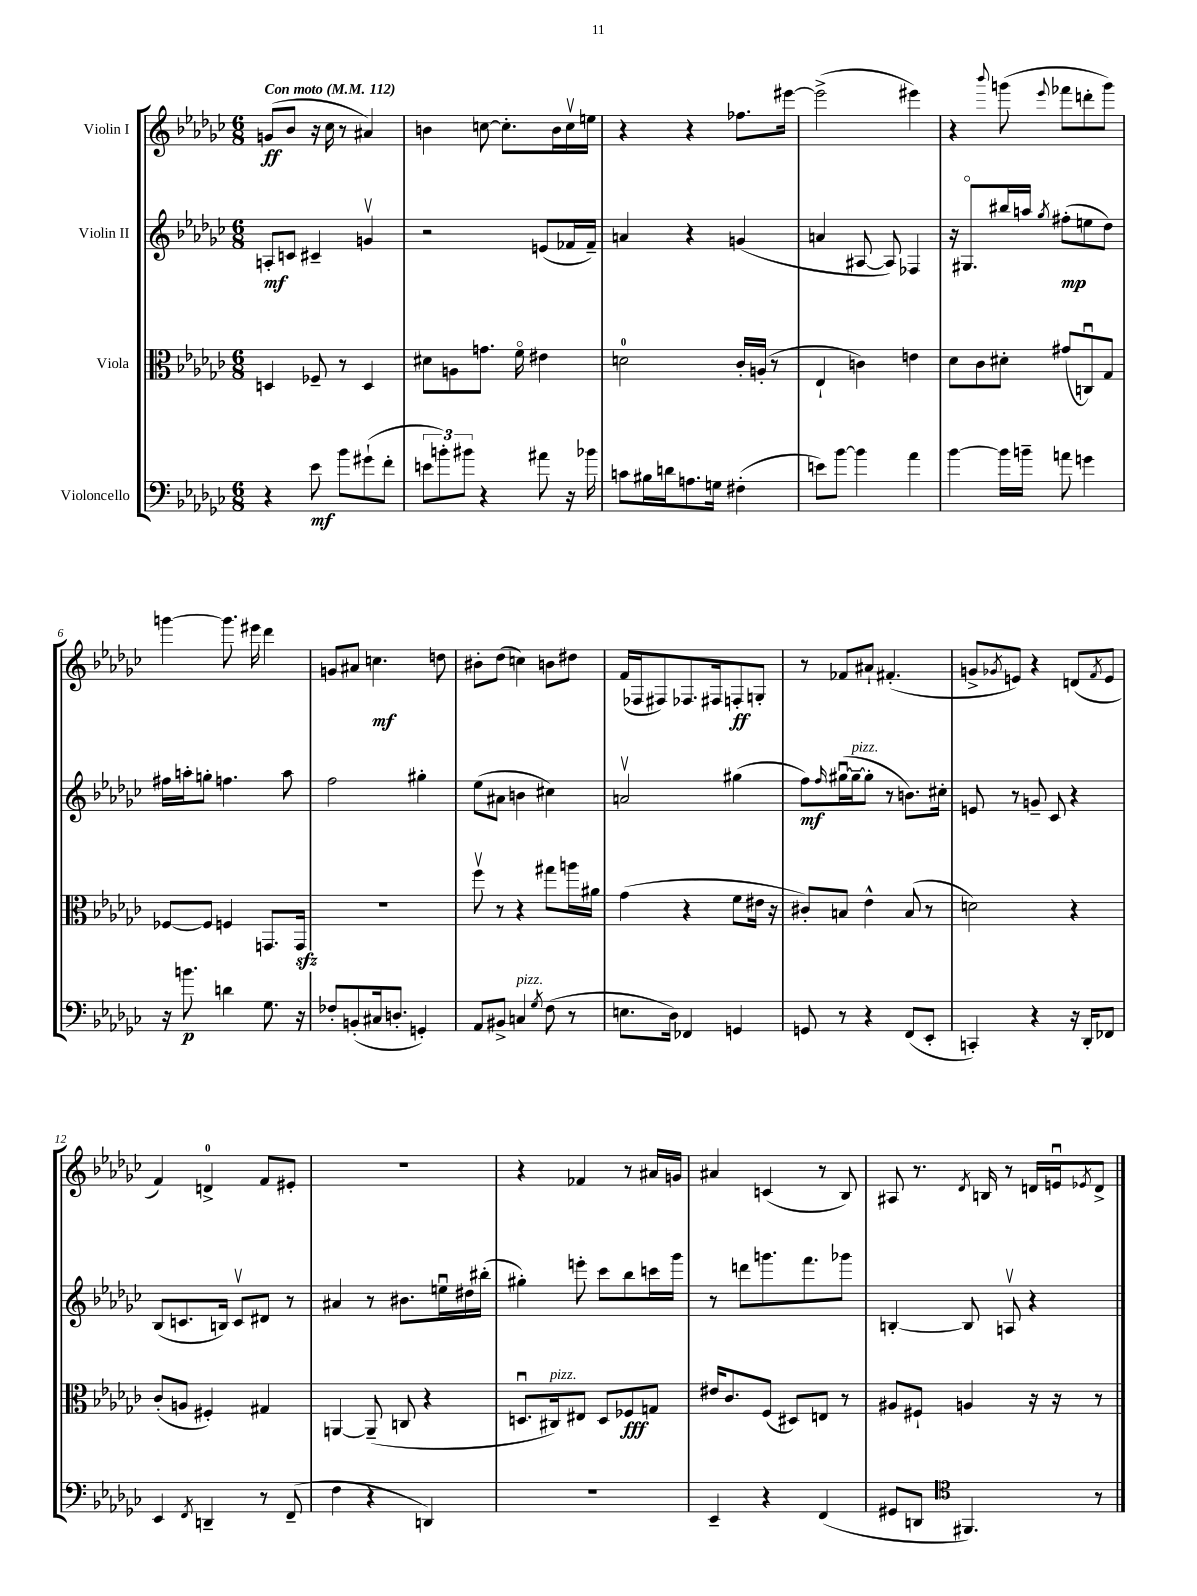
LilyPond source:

<<
\new StaffGroup <<
\new Staff = "s0" \with { instrumentName = "Violin I" } {
    \clef treble \key ges \major \numericTimeSignature \time 6/8 \tempo "Con moto" 4 = 112
    g'8\ff( bes'8 r16 ces''16 r8 ais'4) |
    b'4 c''8~ c''8.-. b'16 c''16\upbow e''16 |
    r4 r4 fes''8. eis'''16~ |
    eis'''2->( eis'''4) |
    r4 \appoggiatura { bes'''8 } g'''8( \appoggiatura { ees'''8 } fes'''8 d'''8-. g'''8) |
    g'''4~ g'''8. eis'''16 des'''4 |
    g'8 ais'8 c''4.\mf d''8 |
    bis'8-. des''8( c''4) b'8 dis''8 |
    f'16( fes16 fis8) fes8. fis16 f8-.\ff g8-. |
    r8 fes'8 ais'8-! fis'4.-.( |
    g'8-> \acciaccatura { ges'8 } e'8) r4 d'8( \acciaccatura { f'8 } e'8 |
    f'4) d'4-0-> f'8 eis'8-. |
    R2. |
    r4 fes'4 r8 ais'16 g'16 |
    ais'4 c'4( r8 bes8) |
    ais8 r8. \acciaccatura { des'8 } b16 r8 d'16 e'16\downbow \acciaccatura { ees'8 } d'8-> \bar "|." |
}
\new Staff = "s1" \with { instrumentName = "Violin II" } {
    \clef treble \key ges \major \numericTimeSignature \time 6/8
    a8-.\mf c'8 cis'4-- g'4\upbow |
    r2 e'8( fes'16 fes'16--) |
    a'4 r4 g'4( |
    a'4 ais8~ ais8) fes4 |
    r16 gis8.\flageolet bis''16 a''16 \acciaccatura { ges''8 } fis''8-.\mp( e''8 des''8) |
    fis''16 a''16-. g''8-. f''4. a''8 |
    f''2 gis''4-. |
    ees''8( ais'8 b'4 cis''4) |
    a'2\upbow gis''4( |
    f''8\mf) \grace { f''16 } gis''16~\downbow( gis''16~--^\markup { \italic "pizz." } gis''8-. r8 b'8.) cis''16-. |
    e'8 r8 g'8-- ces'8 r4 |
    bes8( c'8. b16) c'8\upbow dis'8 r8 |
    ais'4 r8 bis'8. e''16\downbow dis''16 bis''16-.( |
    gis''4-.) e'''8-. ces'''8 bes''8 c'''16 ges'''16 |
    r8 d'''8 g'''8. f'''8. ges'''8 |
    b4~-. b8 a8\upbow r4 \bar "|." |
}
\new Staff = "s2" \with { instrumentName = "Viola" } {
    \clef alto \key ges \major \numericTimeSignature \time 6/8
    d4 fes8-- r8 d4 |
    dis'8 a8 g'8. f'16\flageolet eis'4 |
    d'2-0 ces'16-. a16-.( r8 |
    ees4-! c'4) e'4 |
    des'8 ces'8 dis'8-. gis'8( c8\downbow) ges8 |
    fes8~ fes8 f4 g,8. g,16\sfz |
    R2. |
    f''8\upbow r8 r4 gis''8 a''16 ais'16 |
    ges'4( r4 f'8 eis'16 r16 |
    cis'8-.) b8 ees'4-^ b8( r8 |
    d'2) r4 |
    ces'8-.( a8 fis4-.) gis4 |
    a,4~ a,8--( c8 r4 |
    d8.\downbow cis16^\markup { \italic "pizz." }) eis8 d8 fes8\fff g8 |
    eis'16 ces'8. f8( dis8) e8 r8 |
    ais8 fis8-! a4 r16 r16 r8 \bar "|." |
}
\new Staff = "s3" \with { instrumentName = "Violoncello" } {
    \clef bass \key ges \major \numericTimeSignature \time 6/8
    r4 ees'8\mf bes'8 gis'8-!( f'8-. |
    \tuplet 3/2 { e'8 b'8-.) bis'8 } r4 ais'8 r16 bes'16 |
    c'8 bis16 d'16 a8. g16 fis4-.( |
    e'8) bes'8~ bes'4 aes'4 |
    bes'4~ bes'16 b'16-- a'8 g'4 |
    r16 b'8.\p d'4 ges8. r16 |
    fes8-. b,8-.( cis16 d8.-. g,4-.) |
    aes,8 bis,8-> c4^\markup { \italic "pizz." } \acciaccatura { ges8 } f8( r8 |
    e8. des16) fes,4 g,4 |
    g,8 r8 r4 f,8( ees,8-. |
    c,4-.) r4 r16 des,16-. fes,8 |
    ees,4 \acciaccatura { f,8 } d,4-- r8 f,8--( |
    f4 r4 d,4) |
    R2. |
    ees,4-- r4 f,4( |
    gis,8 d,8 \clef tenor fis,4.) r8 \bar "|." |
}
>>
>>
